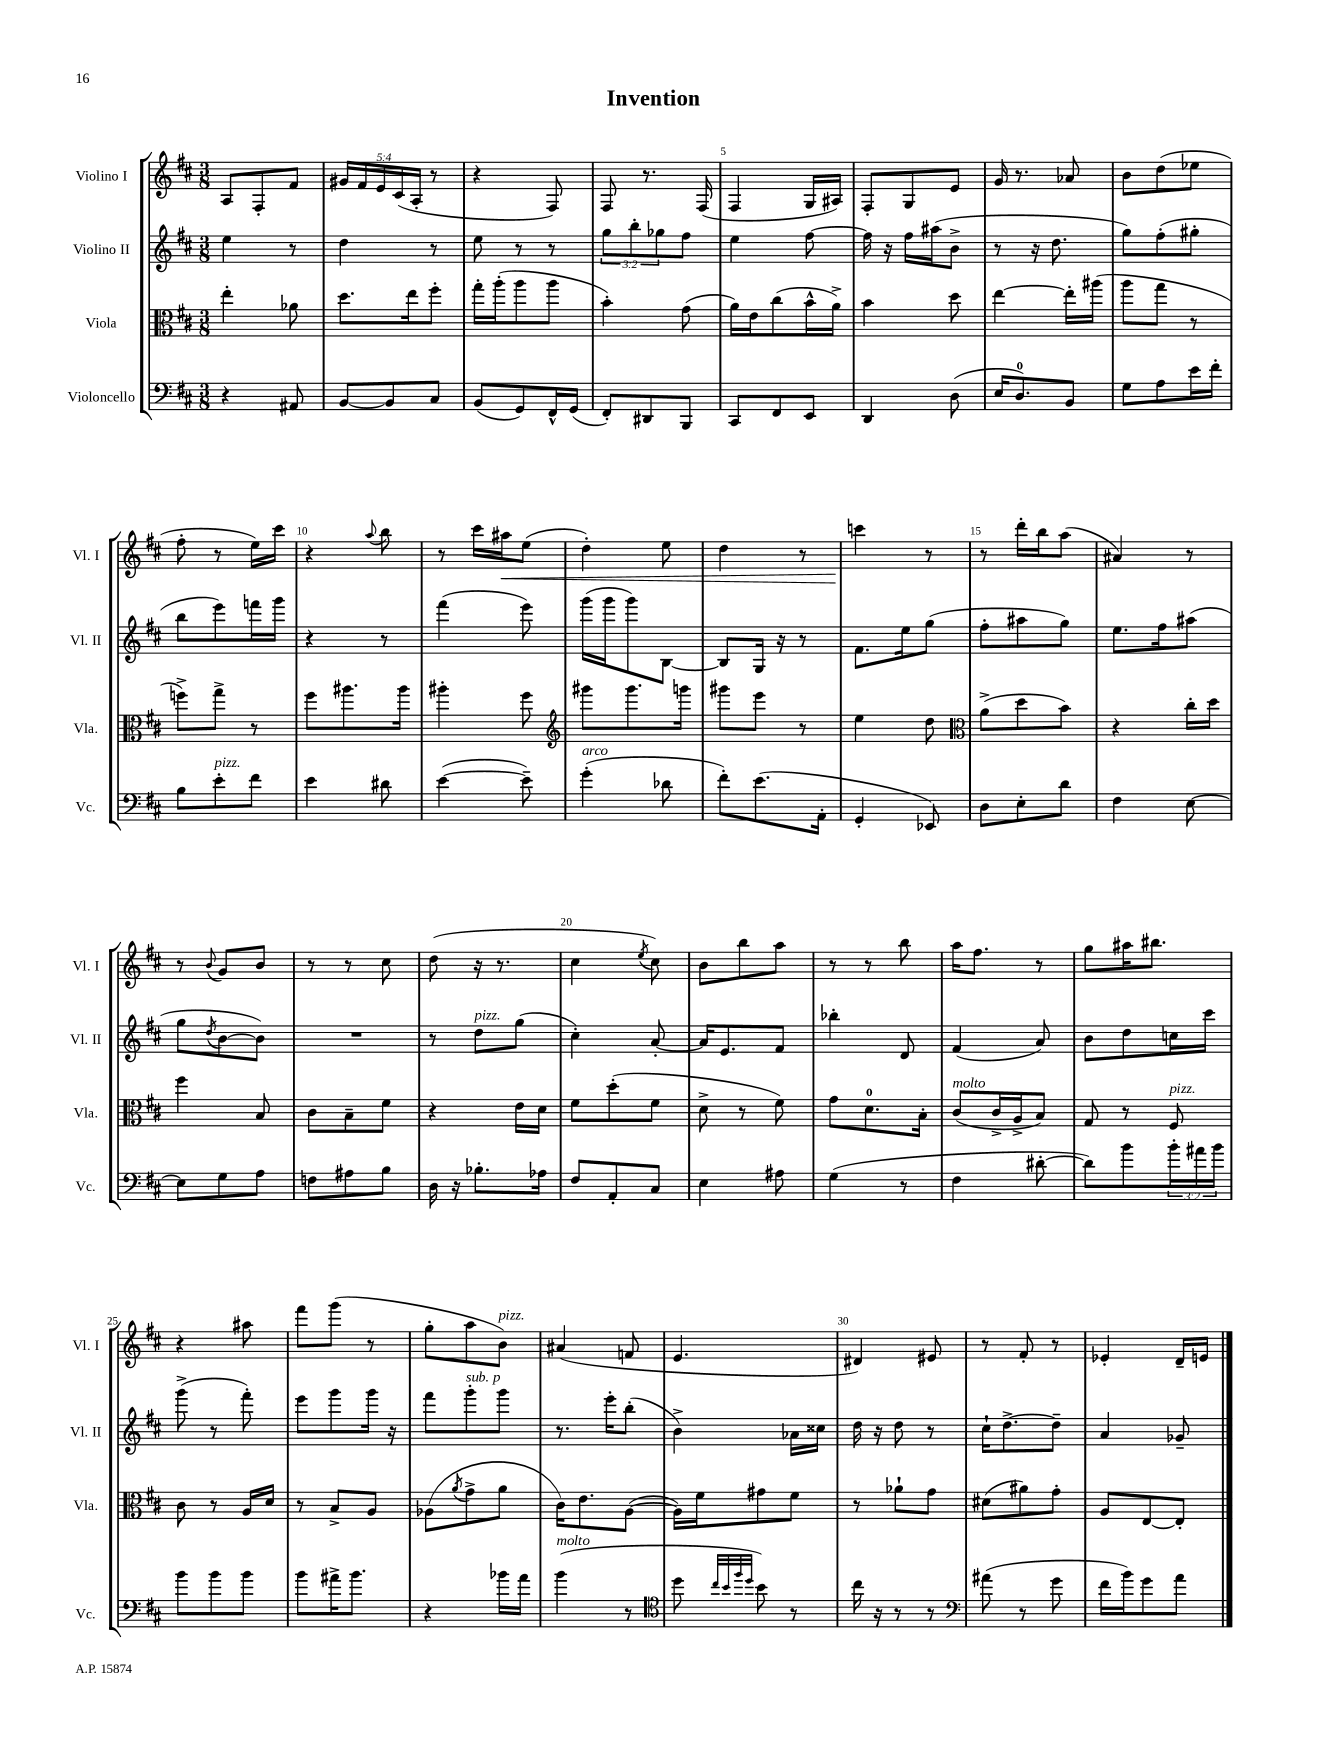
\header { title = "Invention" }
<<
\new StaffGroup <<
\new Staff = "s0" \with { instrumentName = "Violino I" shortInstrumentName = "Vl. I" } {
    \clef treble \key d \major \numericTimeSignature \time 3/8 \override Staff.TupletNumber.text = #tuplet-number::calc-fraction-text
    a8 fis8-. fis'8 |
    \tuplet 5/4 { gis'16 fis'16 e'16 cis'16( a16-. } r8 |
    r4 fis8) |
    fis8 r8. fis16( |
    fis4 g16 ais16) |
    fis8-. g8 e'8 |
    g'16 r8. aes'8 |
    b'8 d''8( ees''8 |
    fis''8-. r8 e''16) cis'''16 |
    r4 \appoggiatura { a''8 } b''8 |
    r8 cis'''16 ais''16\< e''8( |
    d''4-.) e''8 |
    d''4 r8 |
    c'''4\! r8 |
    r8 d'''16-. b''16 a''8( |
    ais'4) r8 |
    r8 \appoggiatura { b'8 } g'8 b'8 |
    r8 r8 cis''8 |
    d''8( r16 r8. |
    cis''4 \acciaccatura { e''8 } cis''8) |
    b'8 b''8 a''8 |
    r8 r8 b''8 |
    a''16 fis''8. r8 |
    g''8 ais''16 bis''8. |
    r4 ais''8 |
    fis'''8 g'''8( r8 |
    g''8-. a''8 b'8^\markup { \italic "pizz." }) |
    ais'4( f'8 |
    e'4. |
    dis'4) eis'8 |
    r8 fis'8-. r8 |
    ees'4-. d'16-- e'16 \bar "|." |
}
\new Staff = "s1" \with { instrumentName = "Violino II" shortInstrumentName = "Vl. II" } {
    \clef treble \key d \major \numericTimeSignature \time 3/8 \override Staff.TupletNumber.text = #tuplet-number::calc-fraction-text
    e''4 r8 |
    d''4 r8 |
    e''8 r8 r8 |
    \tuplet 3/2 { g''8 b''8-. ges''8 } fis''8 |
    e''4 fis''8~ |
    fis''16 r16 fis''16 ais''16( b'8-> |
    r8 r16 d''8. |
    g''8) fis''8-.( gis''8-. |
    b''8 e'''8) f'''16 g'''16 |
    r4 r8 |
    fis'''4( e'''8) |
    g'''16( g'''16 g'''8) b8~ |
    b8 g16 r16 r8 |
    fis'8. e''16 g''8( |
    fis''8-. ais''8 g''8) |
    e''8. fis''16 ais''8( |
    g''8 \acciaccatura { d''8 } b'8~ b'8) |
    R4. |
    r8 d''8^\markup { \italic "pizz." } g''8( |
    cis''4-.) a'8~-. |
    a'16 e'8. fis'8 |
    bes''4-. d'8 |
    fis'4( a'8) |
    b'8 d''8 c''16 cis'''16 |
    g'''8->( r8 fis'''8-.) |
    e'''8 g'''8 g'''16 r16 |
    fis'''8 g'''8-.^\markup { \italic "sub. p" } g'''8 |
    r8. e'''16-. b''8-.( |
    b'4->) aes'16 cisis''16 |
    d''16 r16 d''8 r8 |
    cis''16-! d''8.~-> d''8-- |
    a'4 ges'8-- \bar "|." |
}
\new Staff = "s2" \with { instrumentName = "Viola" shortInstrumentName = "Vla." } {
    \clef alto \key d \major \numericTimeSignature \time 3/8
    e''4-. aes'8 |
    d''8. e''16 fis''8-. |
    g''16-. a''16-.( a''8 a''8 |
    b'4-.) g'8( |
    a'16) e'16 cis''8( b'16-^ a'16->) |
    b'4 d''8 |
    e''4~ e''16-. ais''16( |
    a''8 g''8 r8 |
    f''8->) g''8-> r8 |
    fis''8 ais''8. ais''16 |
    ais''4-. fis''8 |
    \clef treble gis'''8 gis'''8. g'''16 |
    gis'''8 e'''8 r8 |
    e''4 d''8 |
    \clef alto a'8->( d''8 b'8) |
    r4 cis''16-. d''16 |
    fis''4 b8 |
    cis'8 b8-- fis'8 |
    r4 e'16 d'16 |
    fis'8 d''8-.( fis'8 |
    d'8-> r8 fis'8) |
    g'8 d'8.-0 b16-. |
    cis'8^\markup { \italic "molto" }( cis'16-> a16-> b8) |
    g8 r8 fis8^\markup { \italic "pizz." } |
    cis'8 r8 a16 d'16 |
    r8 b8-> a8 |
    aes8( \acciaccatura { a'8 } g'8-> a'8 |
    cis'16) e'8. a8~( |
    a16) fis'16 gis'8 fis'8 |
    r8 aes'8-! g'8 |
    dis'8( ais'8) g'8-. |
    a8 e8~ e8-. \bar "|." |
}
\new Staff = "s3" \with { instrumentName = "Violoncello" shortInstrumentName = "Vc." } {
    \clef bass \key d \major \numericTimeSignature \time 3/8 \override Staff.TupletNumber.text = #tuplet-number::calc-fraction-text
    r4 ais,8 |
    b,8~ b,8 cis8 |
    b,8( g,8) fis,16-^ g,16( |
    fis,8-.) dis,8 b,,8 |
    cis,8 fis,8 e,8 |
    d,4 d8( |
    e16 d8.-0) b,8 |
    g8 a8 e'16 fis'16-. |
    b8 e'8-.^\markup { \italic "pizz." } fis'8 |
    e'4 dis'8 |
    e'4~( e'8--) |
    g'4-.^\markup { \italic "arco" }( des'8 |
    fis'8-.) e'8.( a,16-. |
    g,4-. ees,8) |
    d8 e8-. d'8 |
    fis4 e8~ |
    e8 g8 a8 |
    f8 ais8 b8 |
    d16 r16 bes8.-. aes16 |
    fis8 a,8-. cis8 |
    e4 ais8 |
    g4( r8 |
    fis4 dis'8~-. |
    dis'8) b'8 \tuplet 3/2 { b'16-. ais'16 b'16 } |
    b'8 b'8 b'8 |
    b'8 ais'16-> b'8. |
    r4 bes'16 a'16 |
    b'4^\markup { \italic "molto" }( r8 |
    \clef tenor d''8 \grace { cis''32 b'32 fis''32 d''32 } b'8) r8 |
    cis''16 r16 r8 r8 |
    \clef bass ais'8( r8 g'8 |
    fis'16 b'16) g'8 a'8 \bar "|." |
}
>>
>>
\layout { \context { \Score \override BarNumber.break-visibility = ##(#f #t #t) barNumberVisibility = #(every-nth-bar-number-visible 5) } }
